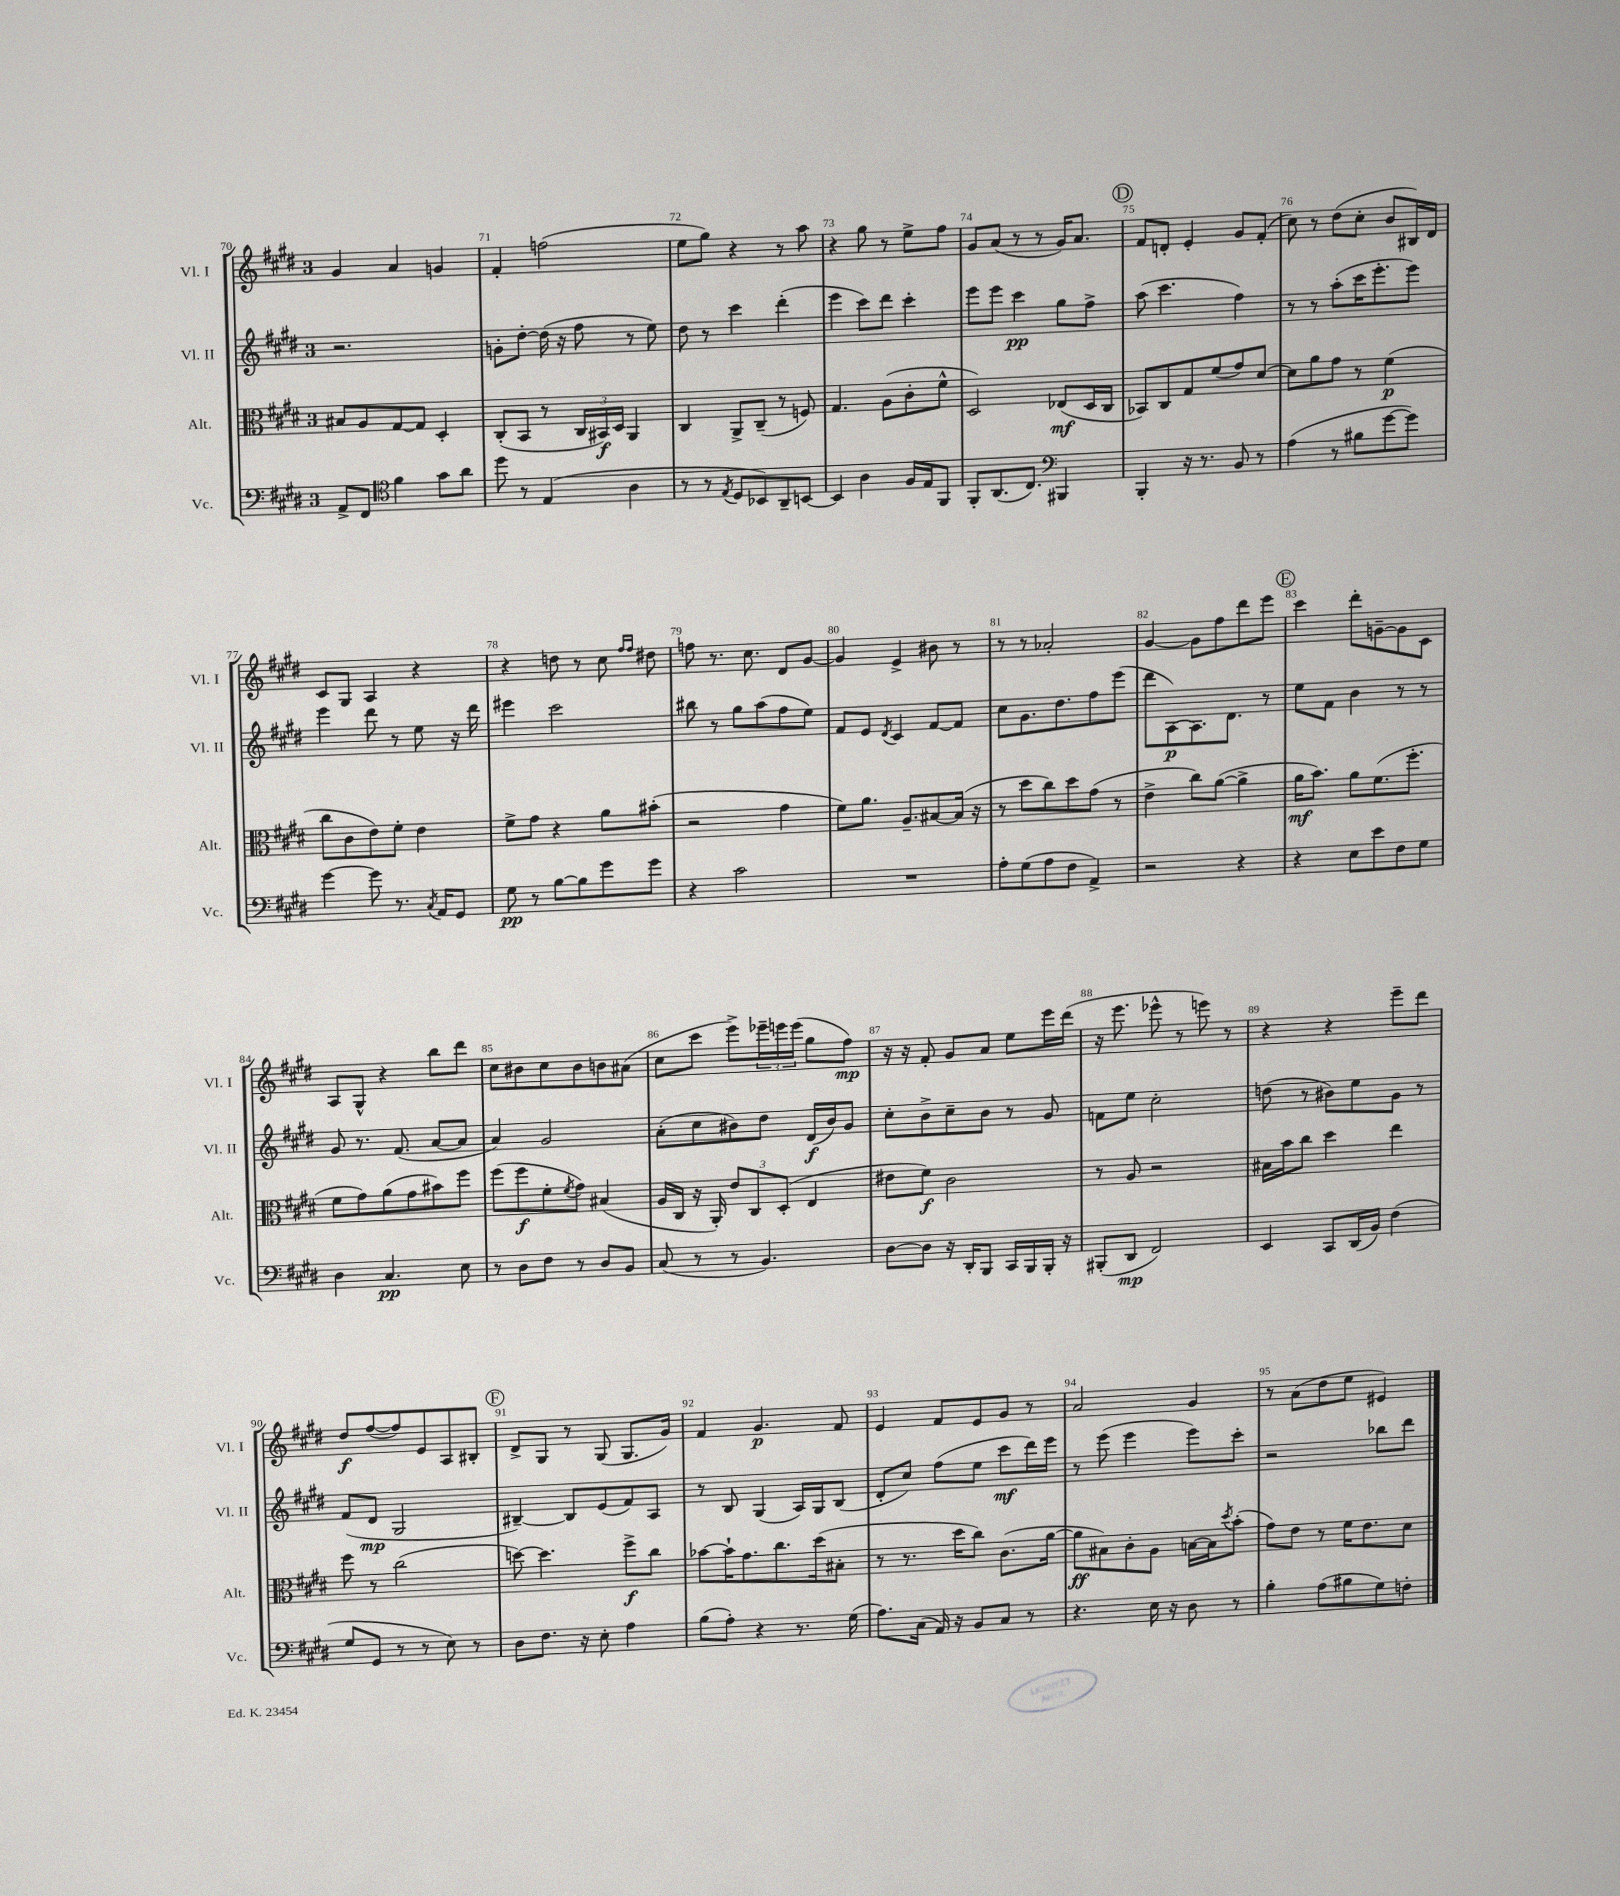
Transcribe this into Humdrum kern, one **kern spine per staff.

**kern	**dynam	**kern	**dynam	**kern	**dynam	**kern	**dynam
*part4	*part4	*part3	*part3	*part2	*part2	*part1	*part1
*staff4	*staff4	*staff3	*staff3	*staff2	*staff2	*staff1	*staff1
*I"Vc.	*	*I"Alt.	*	*I"Vl. II	*	*I"Vl. I	*
*I'Vc.	*	*I'Alt.	*	*I'Vl. II	*	*I'Vl. I	*
*clefF4	*	*clefC3	*	*clefG2	*	*clefG2	*
*k[f#c#g#d#]	*	*k[f#c#g#d#]	*	*k[f#c#g#d#]	*	*k[f#c#g#d#]	*
*M3/4	*	*M3/4	*	*M3/4	*	*M3/4	*
=70	=70	=70	=70	=70	=70	=70	=70
8AA^/L	.	8B#X/L	.	2.r	.	4g#/	.
8FF#/J	.	8A/	.	.	.	.	.
*clefC4	*	*	*	*	*	*	*
4f#\	.	[8G#/	.	.	.	4a/	.
.	.	8G#/J]	.	.	.	.	.
8g#\L	.	4D#'/	.	.	.	4gn/	.
8a\J	.	.	.	.	.	.	.
=71	=71	=71	=71	=71	=71	=71	=71
8dd#\	.	(8C#'/L	.	8gn'\L	.	4f#'/	.
8r	.	8BB/J	.	[8dd#'\J	.	.	.
(4E/	.	8r	.	(16dd#\]	.	(2ffn\	.
.	.	.	.	16r	.	.	.
.	.	24C#/LL	.	8ff#\	.	.	.
.	.	24BB#X/)	f	.	.	.	.
.	.	24D#/JJ	.	.	.	.	.
4A\	.	4AA/	.	8r	.	.	.
.	.	.	.	8ee\)	.	.	.
=72	=72	=72	=72	=72	=72	=72	=72
8r	.	4C#/	.	8dd#\	.	8ee\L	.
8r	.	.	.	8r	.	8gg#\J)	.
8qE/	.	.	.	.	.	.	.
8D#/L	.	8AA^/L	.	4ccc#\	.	4r	.
8BB-X/)	.	(8C#~/J	.	.	.	.	.
8AA~/	.	8r	.	(4ddd#'\	.	8r	.
[8BBn/J	.	8Fn/)	.	.	.	8aa\	.
=73	=73	=73	=73	=73	=73	=73	=73
4BB/]	.	4.G#/	.	4eee\	.	4r	.
4A\	.	.	.	8ccc#\L)	.	8gg#\	.
.	.	(8A\L	.	8ddd#\J	.	8r	.
16F#/LL	.	8c#'\	.	4ccc#'\	.	8ee^\L	.
16E/J	.	.	.	.	.	.	.
8FF#/J	.	8f#^^\J	.	.	.	8ff#\J	.
=74	=74	=74	=74	=74	=74	=74	=74
8FF#'/L	.	2D#/)	.	8eee\L	.	8g#/L	.
(8.AA/	.	.	.	8eee\J	.	(8a/J	.
.	.	.	.	4ccc#\	pp	8r	.
8.C#/J)	.	.	.	.	.	.	.
.	.	.	.	.	.	8r	.
*clefF4	*	*	*	*	*	*	*
4BBB#X/	.	(8E-X/L	mf	8gg#\L	.	16g#/KL)	.
.	.	.	.	.	.	8.a/J	.
.	.	16D#/L	.	8ff#^\J	.	.	.
.	.	16C#/JJ	.	.	.	.	.
!!LO:REH:place=s1:t=D
=75	=75	=75	=75	=75	=75	=75	=75
4BBB'/	.	8BB-X/L)	.	(8aa\	.	8f#/L	.
.	.	8C#/	.	4.ccc#\	.	8dn'/J	.
16r	.	8G#/	.	.	.	4e'/	.
8.r	.	.	.	.	.	.	.
.	.	(8f#/	.	.	.	.	.
8BB/	.	8g#/)	.	4ff#\)	.	8g#/L	.
8r	.	[8d#/J	.	.	.	(8f#'/J	.
=76	=76	=76	=76	=76	=76	=76	=76
(4A\	.	8d#\L]	.	8r	.	8cc#\)	.
.	.	8a\	.	8r	.	8r	.
8r	.	8g#\J	.	(8aa'\L	.	(8dd#\L	.
8B#X\L	.	8r	.	16ccc#\K	.	8cc#'\J	.
.	.	.	.	8.eee'\	.	.	.
[8g#\	.	(4f#\	p	.	.	8b/L	.
8g#\J])	.	.	.	8eee\J)	.	16B#X/L)	.
.	.	.	.	.	.	16d#/JJ	.
!!LO:LB:g=z
=77	=77	=77	=77	=77	=77	=77	=77
[4g#\	.	8cc#\L	.	4eee\	.	8c#/L	.
.	.	8c#\	.	.	.	8G#/J	.
8g#\]	.	8e\)	.	8ddd#\	.	4A/	.
8.r	.	8f#'\J	.	8r	.	.	.
.	.	4e\	.	8ee\	.	4r	.
8qC#/	.	.	.	.	.	.	.
16AA/KL	.	.	.	.	.	.	.
8GG#/J	.	.	.	16r	.	.	.
.	.	.	.	16ddd#\	.	.	.
=78	=78	=78	=78	=78	=78	=78	=78
8G#\	pp	8f#^\L	.	4eee#X\	.	4r	.
8r	.	8g#\J	.	.	.	.	.
[8B\L	.	4r	.	2ccc#\	.	8ddn\	.
8B\]	.	.	.	.	.	8r	.
8g#\	.	8a\L	.	.	.	8cc#\	.
.	.	.	.	.	.	16qqff#/LL	.
.	.	.	.	.	.	16qqff#/JJ	.
8g#\J	.	(8b#X'\J	.	.	.	8dd#X\	.
=79	=79	=79	=79	=79	=79	=79	=79
4r	.	2r	.	8bb#X\	.	8ffn\	.
.	.	.	.	8r	.	8.r	.
2c#\	.	.	.	8gg#\L	.	.	.
.	.	.	.	.	.	8.cc#\	.
.	.	.	.	(8aa\	.	.	.
.	.	4g#\	.	8ff#\	.	8d#/L	.
.	.	.	.	8ee\J)	.	[8g#/J	.
=80	=80	=80	=80	=80	=80	=80	=80
2.r	.	8f#\L)	.	8f#/L	.	4g#/]	.
.	.	8.a\J	.	8e/J	.	.	.
.	.	.	.	8qd#/	.	.	.
.	.	.	.	4c#/	.	4e^/	.
.	.	8.A~/L	.	.	.	.	.
.	.	[8B#X/	.	[8f#/L	.	8b#X\	.
.	.	(16B#/Jk]	.	8f#/J]	.	8r	.
.	.	16r	.	.	.	.	.
=81	=81	=81	=81	=81	=81	=81	=81
8A'\L	.	8r	.	8cc#\L	.	8r	.
(8G#\	.	8dd#\L	.	8.g#\	.	8r	.
8A\	.	8cc#\)	.	.	.	2a-X'/	.
.	.	.	.	8.dd#\	.	.	.
8F#\J	.	8dd#\	.	.	.	.	.
4AA^/)	.	(8g#\J	.	8ff#\	.	.	.
.	.	8r	.	(8eee\J	.	.	.
=82	=82	=82	=82	=82	=82	=82	=82
2r	.	4e^\	.	8ddd#\L	.	[4g#/	.
.	.	.	.	[8A\)	p	.	.
.	.	8cc#\L)	.	8.A\]	.	8g#\L]	.
.	.	([8a\J	.	.	.	8ff#\	.
.	.	.	.	8.d#\J	.	.	.
4r	.	4a^\]	.	.	.	8ddd#\	.
.	.	.	.	8r	.	8eee\J	.
!!LO:REH:place=s1:t=E
=83	=83	=83	=83	=83	=83	=83	=83
4r	.	16a\KL	mf	8ee\L	.	4ccc#\	.
.	.	8.b\J)	.	.	.	.	.
.	.	.	.	8f#\J	.	.	.
8E\L	.	8a\L	.	4b\	.	8ddd#'\L	.
8e\	.	(8.f#\	.	.	.	[8gn~\	.
8F#\	.	.	.	8r	.	8g\]	.
.	.	8.ff#'\J	.	.	.	.	.
8G#\J	.	.	.	8r	.	8c#\J	.
!!LO:LB:g=z
=84	=84	=84	=84	=84	=84	=84	=84
4D#\	.	8f#\L	.	8g#/	.	8A/L	.
.	.	8g#\)	.	8.r	.	8G#^^/J	.
4.C#/	pp	(8a\	.	.	.	4r	.
.	.	.	.	(8.f#/	.	.	.
.	.	8g#\	.	.	.	.	.
.	.	8b#X\)	.	[8a/L	.	8bb\L	.
8E\	.	8ff#\J	.	8a/J]	.	8ddd#\J	.
=85	=85	=85	=85	=85	=85	=85	=85
8r	.	(8ff#\L	.	4a/)	.	8cc#\L	.
8D#\L	.	8ff#\	f	.	.	8b#X\	.
8F#\J	.	8f#'\	.	2g#/	.	8cc#\	.
.	.	8qf#/	.	.	.	.	.
8r	.	8g#\J)	.	.	.	8b#\	.
8D#/L	.	(4B#X/	.	.	.	8bn\	.
8BB/J	.	.	.	.	.	(8a#X\J	.
=86	=86	=86	=86	=86	=86	=86	=86
(8C#/	.	16A/LL	.	(8a'\L	.	8cc#\L	.
.	.	16C#/JJ	.	.	.	.	.
8r	.	16r	.	8cc#\	.	8ccc#\J	.
.	.	16AA'/)	.	.	.	.	.
8r	.	12e/L	.	8b#X\)	.	8eee^\L)	.
.	.	12C#/	.	.	.	.	.
4.BB/)	.	.	.	8dd#\J	.	24eee-X~\L	.
.	.	(12D#'/J	.	.	.	24eeen\	.
.	.	.	.	.	.	(24eee\JJ	.
.	.	4E/	.	(16d#/LL	f	8gg#\L	.
.	.	.	.	16b#/J)	.	.	.
.	.	.	.	8g#/J	.	8ff#\J)	mp
=87	=87	=87	=87	=87	=87	=87	=87
[8D#\L	.	8e#X\L	.	8cc#'\L	.	16r	.
.	.	.	.	.	.	16r	.
8D#\J]	.	8f#\J)	f	8b^\	.	8f#'/	.
16r	.	2c#\	.	8cc#~\	.	8g#/L	.
16DD#'/KL	.	.	.	.	.	.	.
8BBB/J	.	.	.	8b\J	.	8a/J	.
16CC#/LL	.	.	.	8r	.	8ee\L	.
16BBB/	.	.	.	.	.	.	.
16BBB'/JJ	.	.	.	8g#/	.	16eee\L	.
16r	.	.	.	.	.	(16ddd#\JJ	.
=88	=88	=88	=88	=88	=88	=88	=88
(8BBB#X'/L	.	8r	.	8fn\L	.	16r	.
.	.	.	.	.	.	8.eee\	.
8DD#/J	mp	8A/	.	8ee\J	.	.	.
2FF#/)	.	2r	.	2cc#'\	.	8eee-X^^\	.
.	.	.	.	.	.	8r	.
.	.	.	.	.	.	8eeen\)	.
.	.	.	.	.	.	8r	.
=89	=89	=89	=89	=89	=89	=89	=89
4EE/	.	16B#X\LL	.	(8ddn\	.	4r	.
.	.	16b\J	.	.	.	.	.
.	.	8cc#\J	.	8r	.	.	.
8CC#/L	.	4dd#\	.	8b#X\L)	.	4r	.
(16DD#/L	.	.	.	8ee\	.	.	.
16BB/JJ)	.	.	.	.	.	.	.
(4F#\	.	4ee\	.	8g#\J	.	8eee~\L	.
.	.	.	.	8r	.	8ddd#\J	.
!!LO:LB:g=z
=90	=90	=90	=90	=90	=90	=90	=90
8G#/L	.	8ff#\	.	(8f#/L	.	8dd#/L	f
8GG#/J	.	8r	.	8d#/J	mp	([8ff#/	.
8r	.	(2cc#\	.	2G#/	.	8ff#/])	.
8r	.	.	.	.	.	8e/	.
8E\)	.	.	.	.	.	8A/	.
8r	.	.	.	.	.	8B#X'/J	.
!!LO:REH:place=s1:t=F
=91	=91	=91	=91	=91	=91	=91	=91
8D#\L	.	[8ddn\)	.	[4B#X~/)	.	8d#^/L	.
8.F#\J	.	4.dd\]	.	.	.	8G#/J	.
.	.	.	.	8B#/L]	.	8r	.
16r	.	.	.	.	.	.	.
8E'\	.	.	.	(8e/	.	(8G#/	.
4A\	.	8ff#^\L	f	8f#/)	.	8.G#/L	.
.	.	8cc#\J	.	8A/J	.	.	.
.	.	.	.	.	.	16g#/Jk)	.
=92	=92	=92	=92	=92	=92	=92	=92
(8B\L	.	[8b-X\L	.	8r	.	4f#/	.
8A'\J)	.	16b-`\K]	.	8B/	.	.	.
.	.	8.g#\	.	.	.	.	.
4r	.	.	.	(4G#/	.	4.g#/	p
.	.	8.cc#\	.	.	.	.	.
8.r	.	.	.	16A/LL)	.	.	.
.	.	(16dd#\k	.	16G#/J	.	.	.
.	.	8B#X'\J	.	(8B/J	.	8f#/	.
(16G#\	.	.	.	.	.	.	.
=93	=93	=93	=93	=93	=93	=93	=93
8.A\L)	.	8r	.	8d#'/L	.	4e/	.
.	.	8.r	.	8cc#/J)	.	.	.
(16C#\Jk	.	.	.	.	.	.	.
16AA/)	.	.	.	(8ff#\L	.	8f#/L	.
16r	.	16dd#\KL	.	.	.	.	.
8BB/L	.	8cc#\J)	.	8ee\J	.	8e/	.
8C#/J	.	(8.c#\L	.	8ccc#\L	mf	8g#/J	.
8r	.	.	.	16ddd#\L)	.	8r	.
.	.	[16a\Jk	.	16eee\JJ	.	.	.
=94	=94	=94	=94	=94	=94	=94	=94
4.r	.	8a\L]	ff	8r	.	2a/	.
.	.	8B#X\)	.	(8eee\	.	.	.
.	.	8c#'\	.	4eee\	.	.	.
16E\	.	8A\J	.	.	.	.	.
16r	.	.	.	.	.	.	.
8D#\	.	[16Bn\LL	.	8eee\L)	.	4g#/	.
.	.	16B\J]	.	.	.	.	.
.	.	8qdd#/	.	.	.	.	.
8r	.	(8b'\J	.	8ccc#'\J	.	.	.
=95	=95	=95	=95	=95	=95	=95	=95
4B'\	.	8g#\L)	.	2r	.	8r	.
.	.	8e\J	.	.	.	(8a\L	.
(8A\L	.	8r	.	.	.	8dd#\	.
8B#X\	.	16f#\KL	.	.	.	8ee\J	.
.	.	8.e\	.	.	.	.	.
8G#\)	.	.	.	8bb-X\L	.	4e#X/)	.
8Fn'\J	.	8d#\J	.	8ddd#\J	.	.	.
==	==	==	==	==	==	==	==
*-	*-	*-	*-	*-	*-	*-	*-
